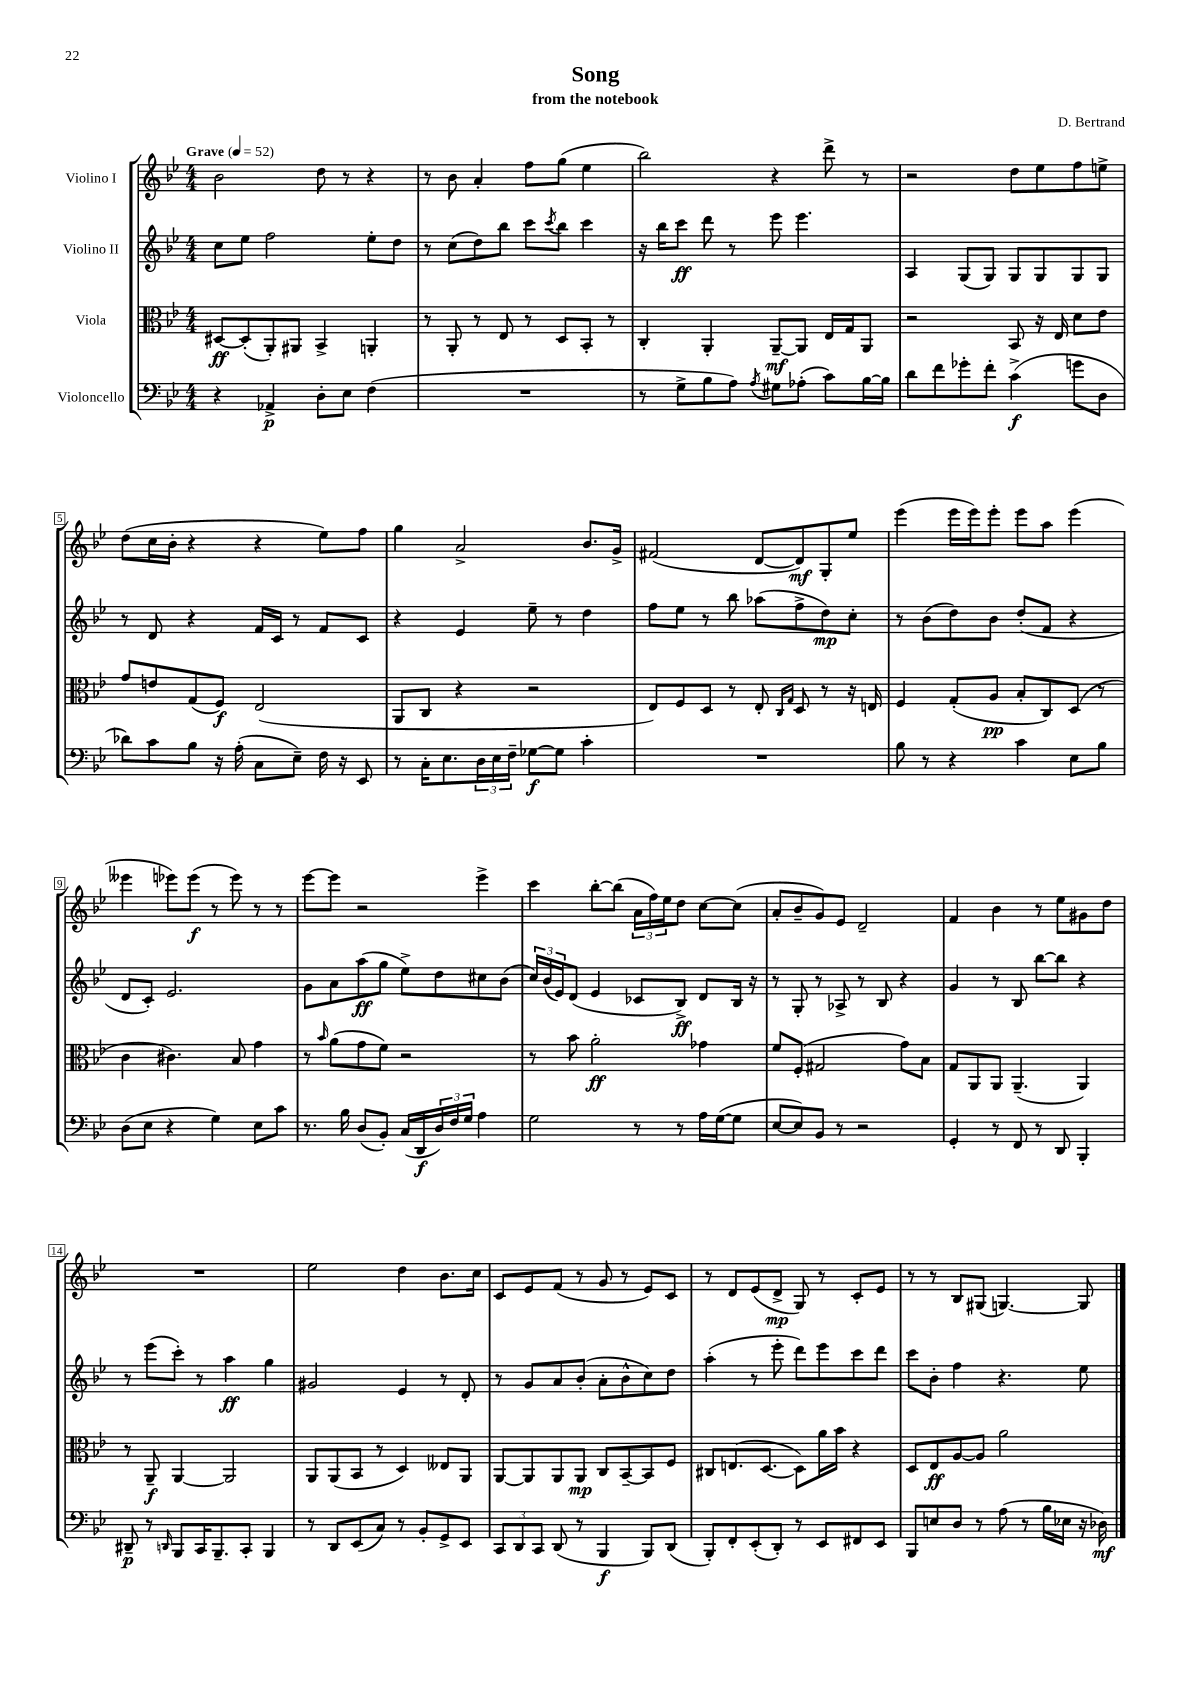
\header { title = "Song" composer = "D. Bertrand" subtitle = "from the notebook" }
<<
\new StaffGroup <<
\new Staff = "s0" \with { instrumentName = "Violino I" } {
    \clef treble \key bes \major \numericTimeSignature \time 4/4 \tempo "Grave" 4 = 52
    bes'2 d''8 r8 r4 |
    r8 bes'8 a'4-. f''8 g''8( ees''4 |
    bes''2) r4 d'''8-> r8 |
    r2 d''8 ees''8 f''8 e''8-> |
    d''8( c''16 bes'16-. r4 r4 ees''8) f''8 |
    g''4 a'2-> bes'8. g'16-> |
    fis'2( d'8~ d'8\mf) g8-. ees''8 |
    ees'''4( ees'''16 ees'''16) ees'''8-. ees'''8 a''8 ees'''4( |
    eeses'''4 ees'''8) ees'''8\f( r8 ees'''8) r8 r8 |
    ees'''8~ ees'''8 r2 ees'''4-> |
    c'''4 bes''8~-. bes''8( \tuplet 3/2 { a'16 f''16) ees''16 } d''8 c''8~ c''8( |
    a'8-. bes'8-- g'8) ees'8 d'2-- |
    f'4 bes'4 r8 ees''8 gis'8 d''8 |
    R1 |
    ees''2 d''4 bes'8. c''16 |
    c'8 ees'8 f'8( r8 g'8 r8 ees'8) c'8 |
    r8 d'8 ees'8( d'8->\mp g8) r8 c'8-. ees'8 |
    r8 r8 bes8 gis8( g4.~) g8 \bar "|." |
}
\new Staff = "s1" \with { instrumentName = "Violino II" } {
    \clef treble \key bes \major \numericTimeSignature \time 4/4
    c''8 ees''8 f''2 ees''8-. d''8 |
    r8 c''8( d''8) bes''8 c'''8 \acciaccatura { c'''8 } bes''8 c'''4 |
    r16 bes''16 c'''8\ff d'''8 r8 ees'''8 ees'''4. |
    a4 g8( g8) g8 g8 g8 g8 |
    r8 d'8 r4 f'16 c'16 r8 f'8 c'8 |
    r4 ees'4 ees''8-- r8 d''4 |
    f''8 ees''8 r8 bes''8 aes''8( f''8-> d''8\mp) c''8-. |
    r8 bes'8( d''8) bes'8 d''8-.( f'8 r4 |
    d'8 c'8-.) ees'2. |
    g'8 a'8 a''8\ff( g''8 ees''8->) d''8 cis''8 bes'8( |
    \tuplet 3/2 { c''16) bes'16( ees'16) } d'8( ees'4 ces'8 bes8->\ff) d'8 bes16 r16 |
    r8 g8-. r8 aes8-> r8 bes8 r4 |
    g'4 r8 bes8 bes''8~ bes''8 r4 |
    r8 ees'''8( c'''8-.) r8 a''4\ff g''4 |
    gis'2 ees'4 r8 d'8-. |
    r8 g'8 a'8 bes'8-.( a'8-. bes'8-^ c''8) d''8 |
    a''4-.( r8 ees'''8-. d'''8) ees'''8 c'''8 d'''8 |
    c'''8 bes'8-. f''4 r4. ees''8 \bar "|." |
}
\new Staff = "s2" \with { instrumentName = "Viola" } {
    \clef alto \key bes \major \numericTimeSignature \time 4/4
    dis8~\ff dis8-.( a,8-.) ais,8 bes,4-> a,4-. |
    r8 a,8-. r8 ees8 r8 d8 bes,8-. r8 |
    c4-. a,4-. a,8~--\mf a,8 ees16 g16 a,8 |
    r2 bes,8 r16 ees16 d'8 ees'8 |
    g'8 e'8 g8( f8\f) ees2( |
    a,8 c8 r4 r2 |
    ees8) f8 d8 r8 ees8-. \grace { c16 g16 } d8 r8 r16 e16 |
    f4 g8-.( a8\pp bes8-. c8) d8( r8 |
    c'4 cis'4.) bes8 g'4 |
    r8 \grace { bes'16 } a'8( g'8 f'8) r2 |
    r8 bes'8 a'2-.\ff ges'4 |
    f'8 f8-.( gis2 g'8) bes8 |
    g8 a,8 a,8 a,4.--( a,4) |
    r8 a,8--\f a,4~ a,2 |
    a,8 a,8( bes,8 r8 d4) eeses8 a,8 |
    a,8~ a,8 a,8 a,8\mp c8 bes,8~-- bes,8 f8 |
    cis8 e8.( d8.~ d8) a'16 bes'16 r4 |
    d8 ees8\ff a8~ a8 a'2 \bar "|." |
}
\new Staff = "s3" \with { instrumentName = "Violoncello" } {
    \clef bass \key bes \major \numericTimeSignature \time 4/4
    r4 aes,4->\p d8-. ees8 f4( |
    R1 |
    r8 g8-> bes8 a8) \acciaccatura { a8 } gis8 aes8-.( c'8) bes16~ bes16 |
    d'8 f'8 ges'8-. f'8-. c'4->\f( g'8 d8 |
    des'8) c'8 bes8 r16 a16-.( c8 ees8--) f16 r16 ees,8 |
    r8 c16-. ees8. \tuplet 3/2 { d16 ees16 f16-- } ges8~\f ges8 c'4-. |
    R1 |
    bes8 r8 r4 c'4 ees8 bes8 |
    d8( ees8 r4 g4) ees8 c'8 |
    r8. bes16 d8( bes,8-.) c16( d,16\f \tuplet 3/2 { d16) f16 g16 } a4 |
    g2 r8 r8 a16 g16~( g8 |
    ees8~ ees8) bes,8 r8 r2 |
    g,4-. r8 f,8 r8 d,8 bes,,4-. |
    dis,8--\p r8 \grace { d,16 } bes,,8 c,16 bes,,8.-- c,8-. bes,,4 |
    r8 d,8 ees,8( c8) r8 bes,8-. g,8-> ees,8 |
    \tuplet 3/2 { c,8 d,8 c,8 } d,8( r8 bes,,4\f bes,,8) d,8( |
    bes,,8-.) f,8-. ees,8-.( d,8-.) r8 ees,8 fis,8 ees,8 |
    bes,,8 e8 d8 r8 a8( r8 bes16 ees16 r16 des16\mf) \bar "|." |
}
>>
>>
\layout { \context { \Score \override BarNumber.stencil = #(make-stencil-boxer 0.1 0.3 ly:text-interface::print) } }
